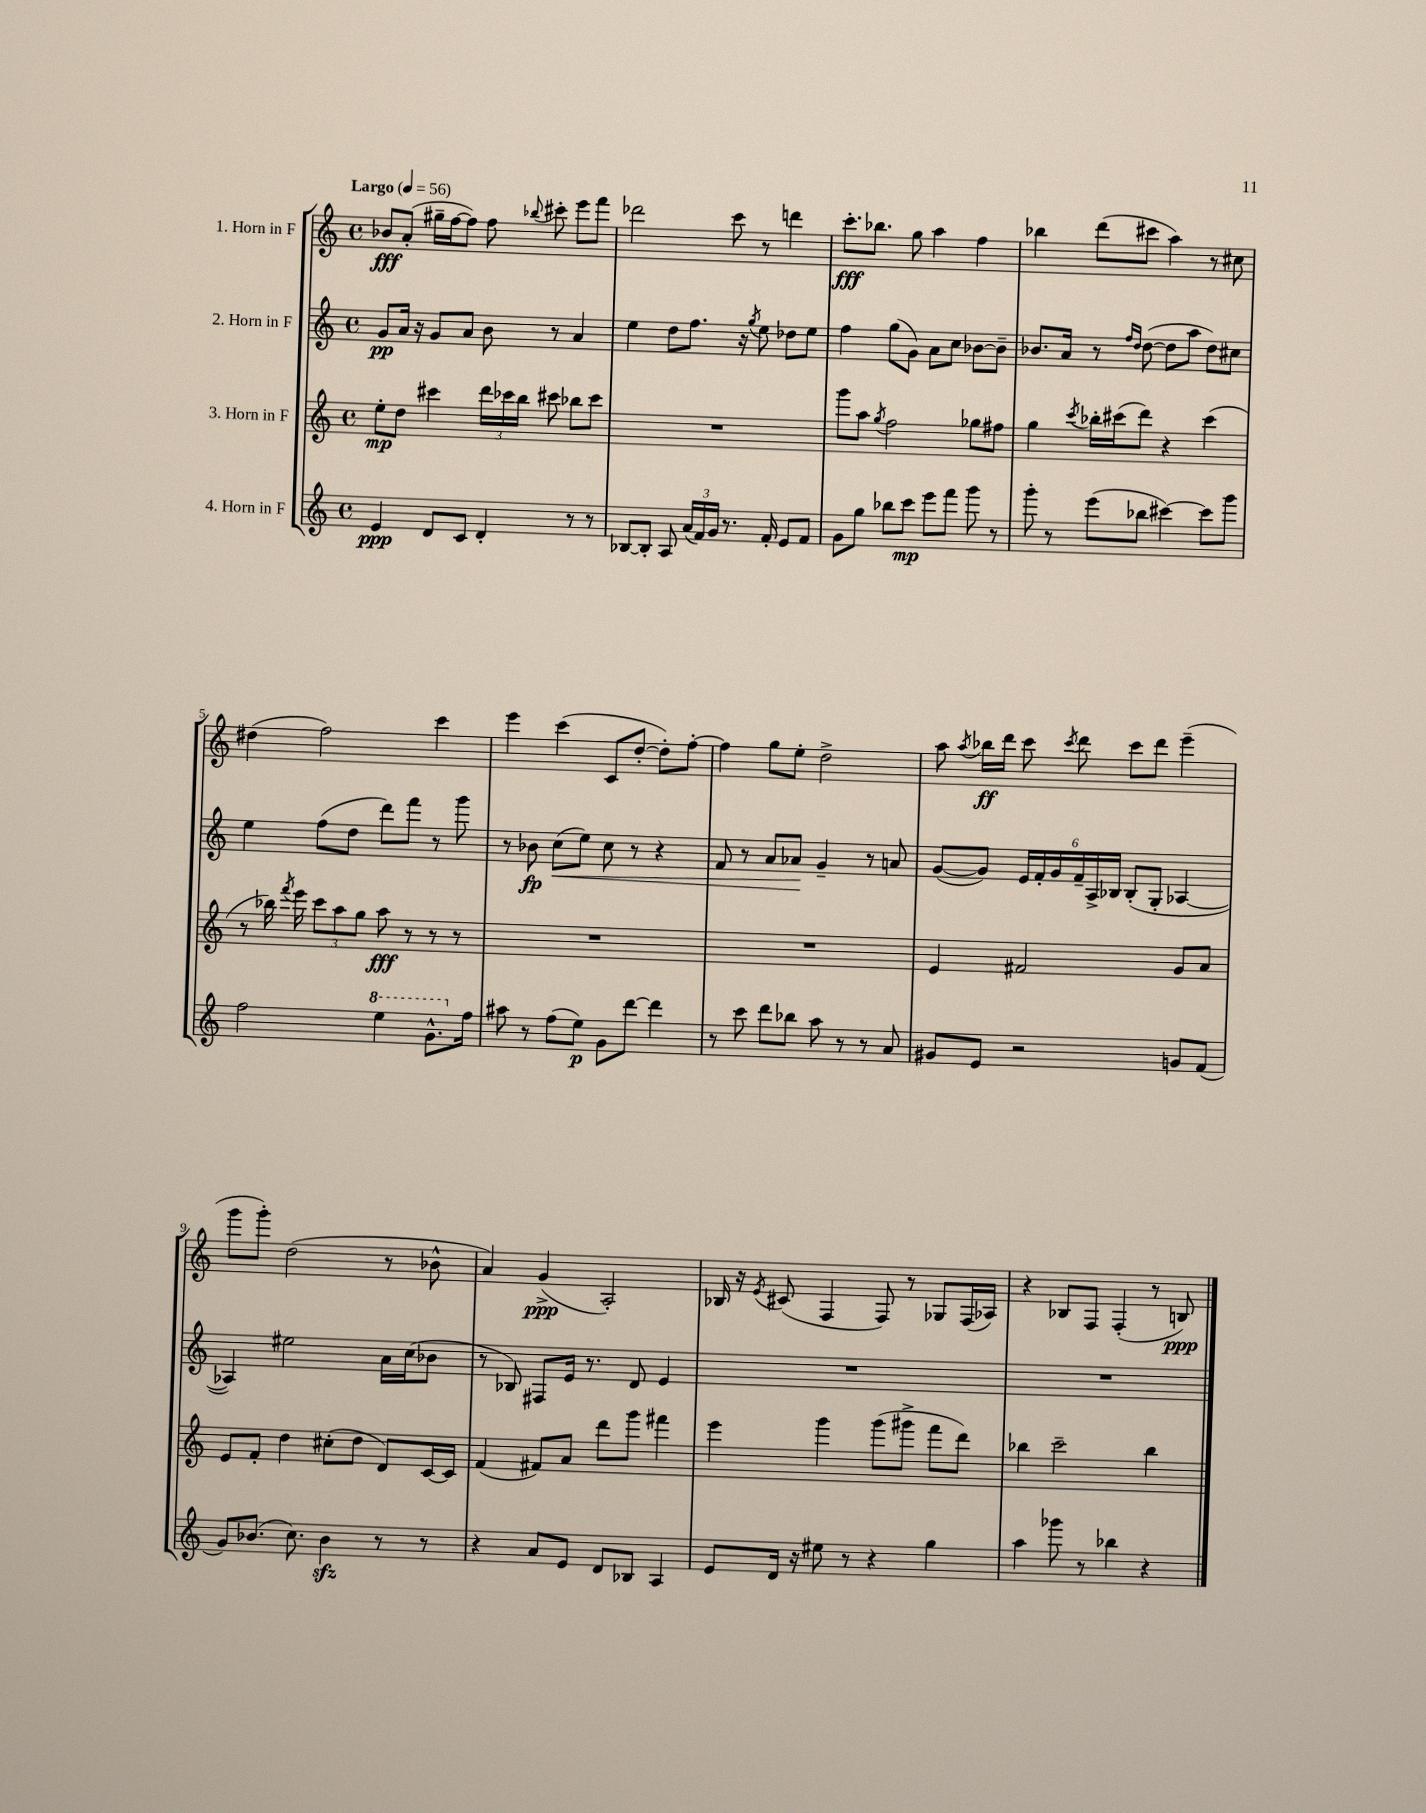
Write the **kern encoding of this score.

**kern	**dynam	**kern	**dynam	**kern	**dynam	**kern	**dynam
*part4	*part4	*part3	*part3	*part2	*part2	*part1	*part1
*staff4	*staff4	*staff3	*staff3	*staff2	*staff2	*staff1	*staff1
*I"4. Horn in F	*	*I"3. Horn in F	*	*I"2. Horn in F	*	*I"1. Horn in F	*
*clefG2	*	*clefG2	*	*clefG2	*	*clefG2	*
*k[]	*	*k[]	*	*k[]	*	*k[]	*
*M4/4	*	*M4/4	*	*M4/4	*	*M4/4	*
*met(c)	*	*met(c)	*	*met(c)	*	*met(c)	*
*MM56	*	*MM56	*	*MM56	*	*MM56	*
=1	=1	=1	=1	=1	=1	=1	=1
!	!	!	!	!	!	!LO:TX:a:B:t=Largo	!
4e/	ppp	8ee'\L	mp	8g/L	pp	8b-X/L	fff
.	.	8dd\J	.	16a/Jk	.	(8a'/J	.
.	.	.	.	16r	.	.	.
8d/L	.	4ccc#X\	.	8g/L	.	16gg#X~\LL	.
.	.	.	.	.	.	[16ff\J	.
8c/J	.	.	.	8a/J	.	8ff\J])	.
4d'/	.	24ddd\LL	.	8b\	.	8ff\	.
.	.	24ccc-X\	.	.	.	.	.
.	.	24bb\JJ	.	.	.	.	.
.	.	.	.	.	.	8qqbb-X/	.
.	.	8ccc#X\	.	8r	.	8ccc#X'\	.
8r	.	8bb-X\L	.	4a/	.	8eee\L	.
8r	.	8ccc#\J	.	.	.	8fff\J	.
=2	=2	=2	=2	=2	=2	=2	=2
[8B-X/L	.	1r	.	4ee\	.	2ddd-X\	.
8B-'/J]	.	.	.	.	.	.	.
8A/	.	.	.	8dd\L	.	.	.
(24a/LL	.	.	.	8.ff\J	.	.	.
24f/)	.	.	.	.	.	.	.
24g/JJ	.	.	.	.	.	.	.
8.r	.	.	.	.	.	8ccc\	.
.	.	.	.	16r	.	.	.
.	.	.	.	8qgg/	.	.	.
.	.	.	.	8ee\	.	8r	.
16f'/	.	.	.	.	.	.	.
8e/L	.	.	.	8dd-X\L	.	4dddn\	.
8f/J	.	.	.	8ee\J	.	.	.
=3	=3	=3	=3	=3	=3	=3	=3
8g\L	.	8ggg\L	.	4ff\	.	8.ccc'\L	fff
8gg\J	.	8aa\J	.	.	.	.	.
.	.	.	.	.	.	8.bb-X\J	.
.	.	8qgg/	.	.	.	.	.
8bb-X\L	.	2ff\	.	(8gg\L	.	.	.
8ccc\J	mp	.	.	8g\J)	.	8gg\	.
8eee\L	.	.	.	8a\L	.	4aa\	.
8fff\J	.	.	.	8cc\J	.	.	.
8ggg\	.	8gg-X\L	.	[8b-X\L	.	4ff\	.
8r	.	8ff#X\J	.	8b-~\J]	.	.	.
=4	=4	=4	=4	=4	=4	=4	=4
8ggg'\	.	4gg\	.	8.b-X/L	.	4bb-X\	.
8r	.	.	.	.	.	.	.
.	.	.	.	16a/Jk	.	.	.
.	.	8qccc/	.	.	.	.	.
(8eee\L	.	16bb-X'\LL	.	8r	.	(8ddd\L	.
.	.	(16ccc#X\J	.	.	.	.	.
.	.	.	.	16qqff/LL	.	.	.
.	.	.	.	16qqdd/JJ	.	.	.
8bb-X\J	.	8ddd\J)	.	([8dd\	.	8ccc#X\J	.
[4ccc#X\)	.	4r	.	8dd\L]	.	4aa\)	.
.	.	.	.	8aa\J	.	.	.
8ccc#\L]	.	(4ccc#\	.	8dd\L)	.	8r	.
8ggg\J	.	.	.	8cc#X\J	.	8cc#X\	.
!!LO:LB:g=z
=5	=5	=5	=5	=5	=5	=5	=5
2ff\	.	8r	.	4ee\	.	(4dd#X\	.
.	.	16bb-X\)	.	.	.	.	.
.	.	8qfff/	.	.	.	.	.
.	.	16eee\	.	.	.	.	.
.	.	12ccc\L	.	(8ff\L	.	2ff\)	.
.	.	12aa\	.	.	.	.	.
.	.	.	.	8dd\J	.	.	.
.	.	12gg\J	.	.	.	.	.
*8va	*	*	*	*	*	*	*
4eee\	.	8aa\	fff	8ddd\L)	.	.	.
.	.	8r	.	8fff\J	.	.	.
8.gg^^\L	.	8r	.	8r	.	4ccc\	.
.	.	8r	.	8ggg\	.	.	.
*X8va	*	*	*	*	*	*	*
16ff\Jk	.	.	.	.	.	.	.
=6	=6	=6	=6	=6	=6	=6	=6
8aa#X\	.	1r	.	8r	.	4eee\	.
8r	.	.	.	8b-X\	fp	.	.
!	!	!	!	!	!LO:HP:b	!	!
(8ff\L	.	.	.	(8cc\L	<	(4ccc\	.
8ee\J)	p	.	.	8ee\J)	.	.	.
8g\L	.	.	.	8cc\	.	8c/L	.
[8ddd\J	.	.	.	8r	.	[8dd'/J	.
4ddd\]	.	.	.	4r	.	8dd'\L])	.
.	.	.	.	.	.	[8ff'\J	.
=7	=7	=7	=7	=7	=7	=7	=7
8r	.	1r	.	8f/	.	4ff\]	.
8ccc\	.	.	.	8r	.	.	.
8ddd\L	.	.	.	8a/L	.	8gg\L	.
8bb-X\J	.	.	.	8a-X/J	.	8ee'\J	.
8aa\	.	.	.	4g~/	[	2dd^\	.
8r	.	.	.	.	.	.	.
8r	.	.	.	8r	.	.	.
8a/	.	.	.	8an/	.	.	.
=8	=8	=8	=8	=8	=8	=8	=8
8g#X/L	.	4e/	.	([8g/L	.	8aa\	.
.	.	.	.	.	.	8qaa/	.
8e/J	.	.	.	8g/J])	.	16bb-X\LL	ff
.	.	.	.	.	.	16ddd\JJ	.
2r	.	2f#X/	.	24e/LL	.	8ccc\	.
.	.	.	.	24f'/	.	.	.
.	.	.	.	24g/	.	.	.
.	.	.	.	.	.	8qccc/	.
.	.	.	.	24f~/	.	8ddd\	.
.	.	.	.	24A^/	.	.	.
.	.	.	.	24B-X/JJ	.	.	.
.	.	.	.	(8B-'/L	.	8ccc\L	.
.	.	.	.	8G'/J	.	8ddd\J	.
8gn/L	.	8g/L	.	[4A-X/	.	(4eee~\	.
(8f/J	.	8a/J	.	.	.	.	.
!!LO:LB:g=z
=9	=9	=9	=9	=9	=9	=9	=9
8g/L)	.	8e/L	.	4A-X/])	.	8ggg\L	.
(8.b-X/J	.	8f'/J	.	.	.	8ggg'\J)	.
.	.	4dd\	.	2ee#X\	.	(2dd\	.
8.cc\)	.	.	.	.	.	.	.
4b-zz\	.	(8cc#X'\L	.	.	.	.	.
.	.	8dd\J	.	.	.	.	.
8r	.	8d/L)	.	16a\LL	.	8r	.
.	.	.	.	(16cc\J	.	.	.
8r	.	[16c/L	.	8b-X\J	.	8b-X^^\	.
.	.	16c/JJ]	.	.	.	.	.
=10	=10	=10	=10	=10	=10	=10	=10
4r	.	(4f/	.	8r	.	4a/)	.
.	.	.	.	8B-X/)	.	.	.
8a/L	.	8f#X/L)	.	8F#X/L	.	(4g^/	ppp
8e/J	.	8a/J	.	16e/Jk	.	.	.
.	.	.	.	8.r	.	.	.
8d/L	.	8ddd\L	.	.	.	2A'/)	.
8B-X/J	.	8ggg\J	.	8d/	.	.	.
4A/	.	4fff#X\	.	4e/	.	.	.
=11	=11	=11	=11	=11	=11	=11	=11
8e/L	.	4eee\	.	1r	.	16B-X/	.
.	.	.	.	.	.	16r	.
.	.	.	.	.	.	8qe/	.
16d/Jk	.	.	.	.	.	(8c#X/	.
16r	.	.	.	.	.	.	.
8ee#X\	.	4ggg\	.	.	.	4F/	.
8r	.	.	.	.	.	.	.
4r	.	(8ggg\L	.	.	.	8F/)	.
.	.	8ggg#X^\J	.	.	.	8r	.
4gg\	.	8fff\L	.	.	.	8G-X/L	.
.	.	8ddd\J)	.	.	.	(16F/L	.
.	.	.	.	.	.	16A-X/JJ)	.
=12	=12	=12	=12	=12	=12	=12	=12
4aa\	.	4bb-X\	.	1r	.	4r	.
8ggg-X\	.	2ccc~\	.	.	.	8B-X/L	.
8r	.	.	.	.	.	8F/J	.
4bb-X\	.	.	.	.	.	(4F'/	.
4r	.	4bb-\	.	.	.	8r	.
.	.	.	.	.	.	8Bn/)	ppp
==	==	==	==	==	==	==	==
*-	*-	*-	*-	*-	*-	*-	*-
